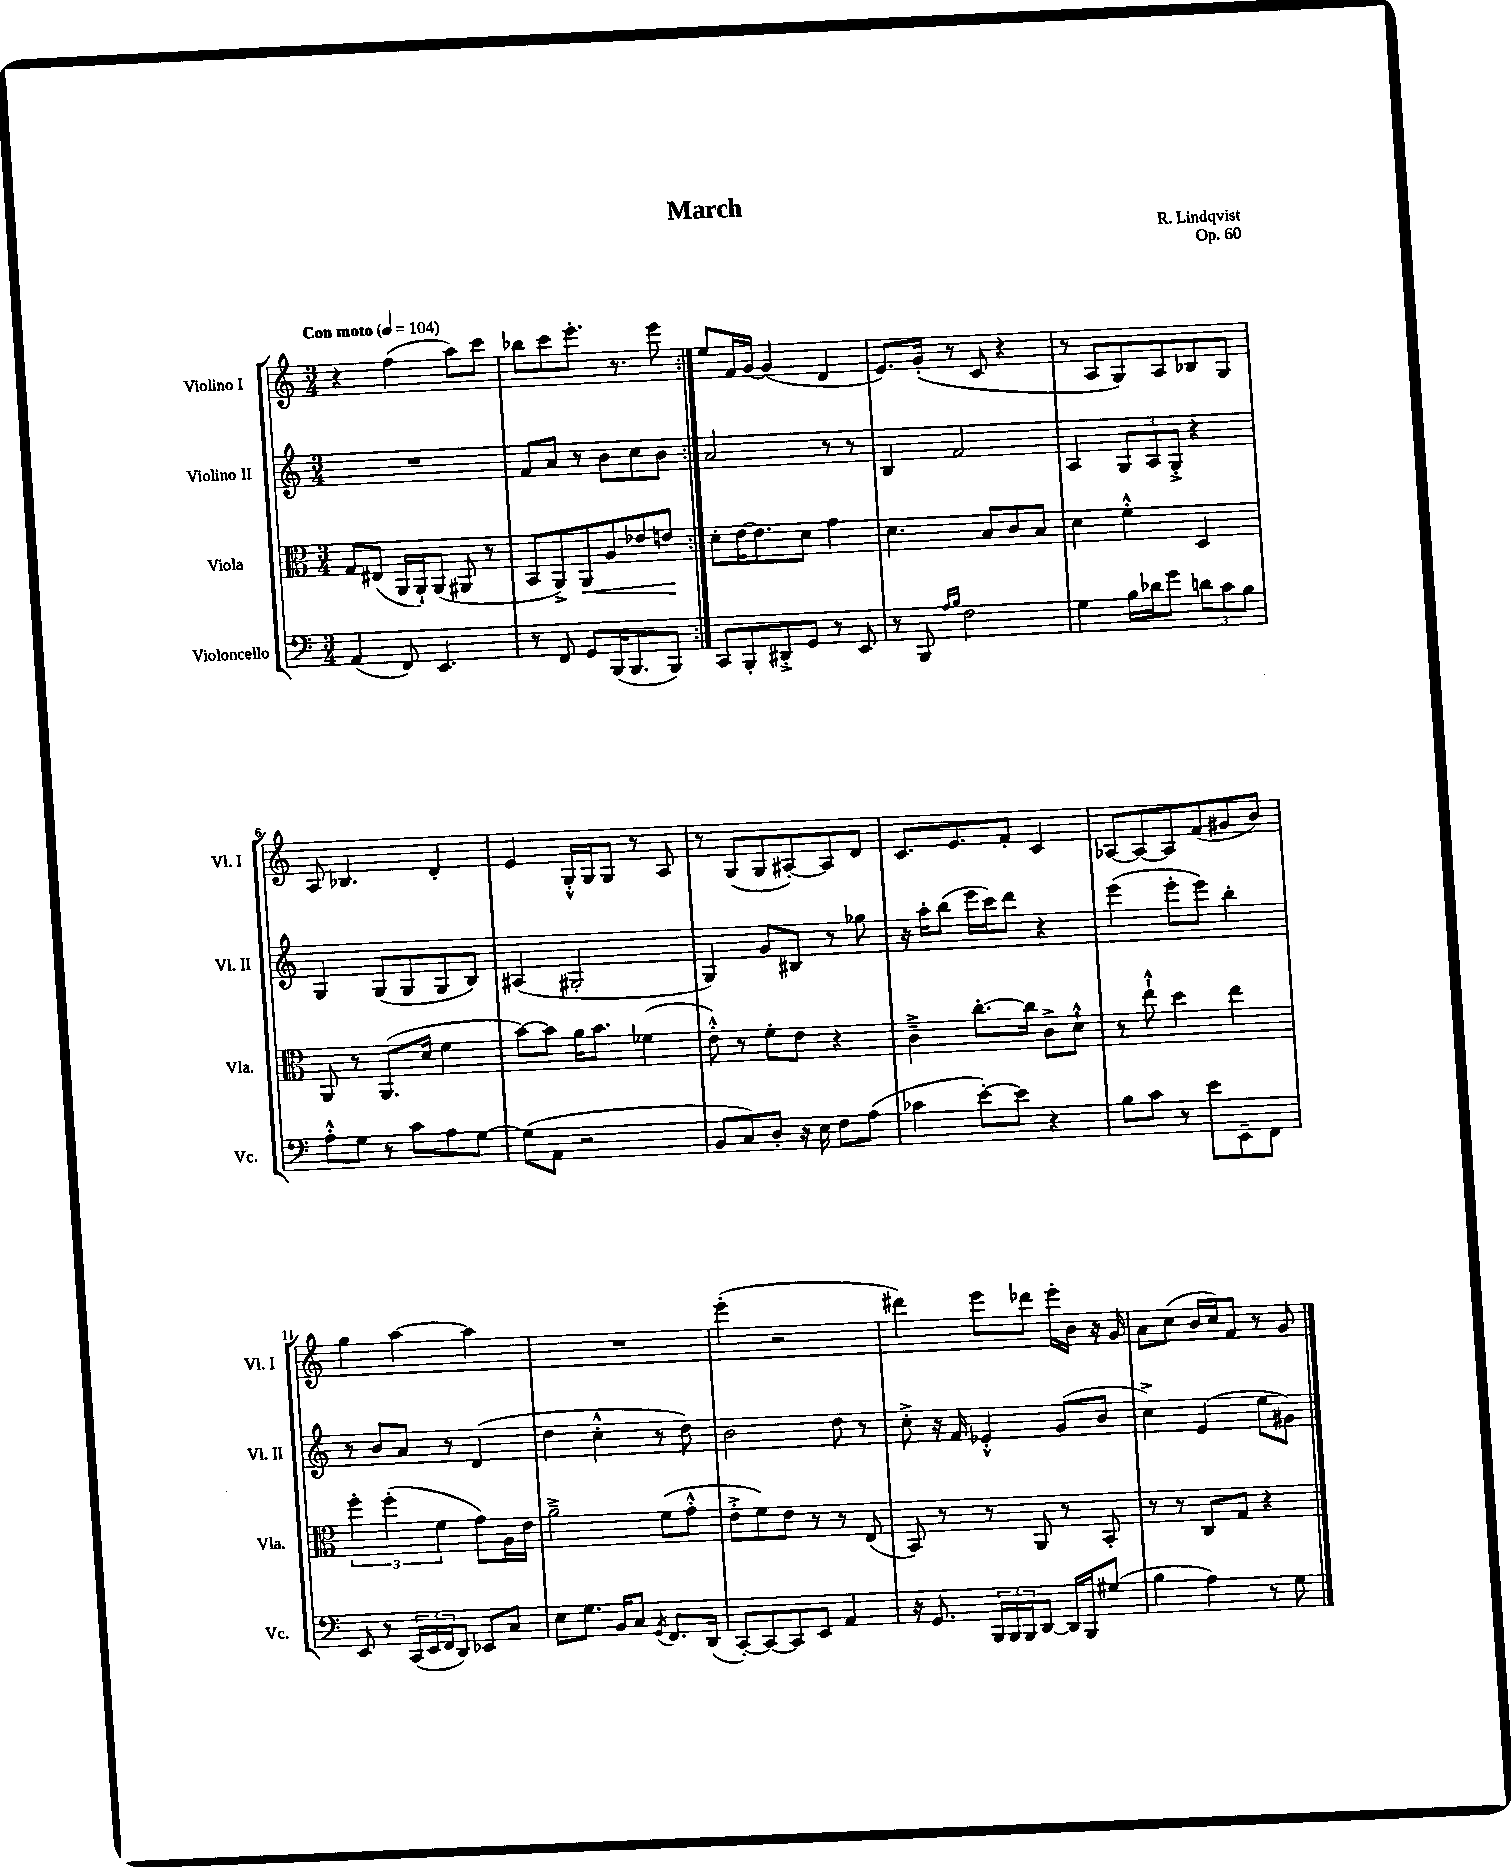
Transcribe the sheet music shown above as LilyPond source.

\header { title = "March" composer = "R. Lindqvist" opus = "Op. 60" }
<<
\new StaffGroup <<
\new Staff = "s0" \with { instrumentName = "Violino I" shortInstrumentName = "Vl. I" } {
    \clef treble \key c \major \numericTimeSignature \time 3/4 \tempo "Con moto" 4 = 104
    \repeat volta 2 { r4 f''4( a''8) c'''8 |
    bes''8 c'''8 e'''8.-. r8. e'''8 | }
    e''8 f'16 g'16~ g'4( d'4 |
    e'8.) g'16-.( r8 c'8 r4 |
    r8 a8 g8) a8 bes8 g8 |
    a8 bes4. d'4-. |
    e'4 g16-.-^ g16 g8 r8 a8 |
    r8 g8( g8 ais8~-.) ais8 d'8 |
    c'8. e'8. f'8-. c'4 |
    aes8~ aes8~ aes8 f'8( gis'8 b'8) |
    g''4 a''4~ a''4 |
    R2. |
    e'''4-.( r2 |
    dis'''4) e'''8 des'''8 e'''16-. b'16 r16 g'16 |
    a'8 c''8( b'16 c''16) f'8 r8 g'8 \bar "|." |
}
\new Staff = "s1" \with { instrumentName = "Violino II" shortInstrumentName = "Vl. II" } {
    \clef treble \key c \major \numericTimeSignature \time 3/4
    \repeat volta 2 { R2. |
    f'8 a'8 r8 b'8 c''8 b'8 | }
    a'2 r8 r8 |
    b4 f'2 |
    a4 \tuplet 3/2 { g8 a8 g8-.-> } r4 |
    g4 g8( g8 g8 b8) |
    ais4( gis2-. |
    g4) g'8 bis8 r8 ges''8 |
    r16 a''16-. b''8( e'''16 c'''16) d'''8 r4 |
    e'''4( e'''8-. e'''8) b''4-. |
    r8 b'8 a'8 r8 d'4( |
    d''4 c''4-.-^ r8 d''8) |
    b'2 d''8 r8 |
    c''8-.-> r16 f'16 ees'4-.-^ g'8( b'8 |
    c''4->) e'4( e''8 gis'8) \bar "|." |
}
\new Staff = "s2" \with { instrumentName = "Viola" shortInstrumentName = "Vla." } {
    \clef alto \key c \major \numericTimeSignature \time 3/4
    \repeat volta 2 { g8 eis8( a,16 a,16-!) a,8( ais,8 r8 |
    b,8 a,8->) a,8\< a8 ees'8 e'8\! | }
    d'8-. e'16~ e'8. d'8 g'4 |
    d'4. b8 c'8 b8 |
    d'4 f'4-.-^ d4 |
    a,8 r8 a,8.( d'16 f'4 |
    b'8~) b'8 a'16 b'8. fes'4( |
    e'8-.-^) r8 f'8-. e'8 r4 |
    c'4---> c''8.~-. c''16 c'8-> d'8-!-^ |
    r8 e''8-!-^ d''4 e''4 |
    \tuplet 3/2 { f''4-. f''4-.( f'4 } g'8) a16 e'16 |
    a'2---> f'8( g'8-.-^ |
    e'8-.-> f'8) e'8 r8 r8 e8( |
    b,8) r8 r8 a,8 r8 b,8-. |
    r8 r8 c8 g8 r4 \bar "|." |
}
\new Staff = "s3" \with { instrumentName = "Violoncello" shortInstrumentName = "Vc." } {
    \clef bass \key c \major \numericTimeSignature \time 3/4
    \repeat volta 2 { a,4( f,8) e,4. |
    r8 f,8 g,8 b,,16( b,,8. b,,8) | }
    c,8 b,,8-. dis,8-.-> g,8 r8 e,8 |
    r8 b,,8 \grace { a16 b16 } f2 |
    g4 b16 des'16 g'8 \tuplet 3/2 { d'8 c'8 b8 } |
    a8-.-^ g8 r8 c'8 a8 g8~ |
    g8( a,8 r2 |
    b,8 c8) d8-. r16 e16 f8 a8( |
    ces'4 e'8~-.) e'8 r4 |
    b8 c'8 r8 e'8 e,8-- f,8 |
    e,8 r8 \tuplet 3/2 { c,16( e,16 f,16 } d,8) ees,8 c8 |
    e8 g8. b,16 c8 \acciaccatura { g,8 } f,8. d,16( |
    c,8~-.) c,8~ c,8 e,8 a,4 |
    r16 g,8. \tuplet 3/2 { b,,16 b,,16 b,,16 } d,8~ d,16 b,,16 gis8( |
    b4 a4) r8 g8 \bar "|." |
}
>>
>>
